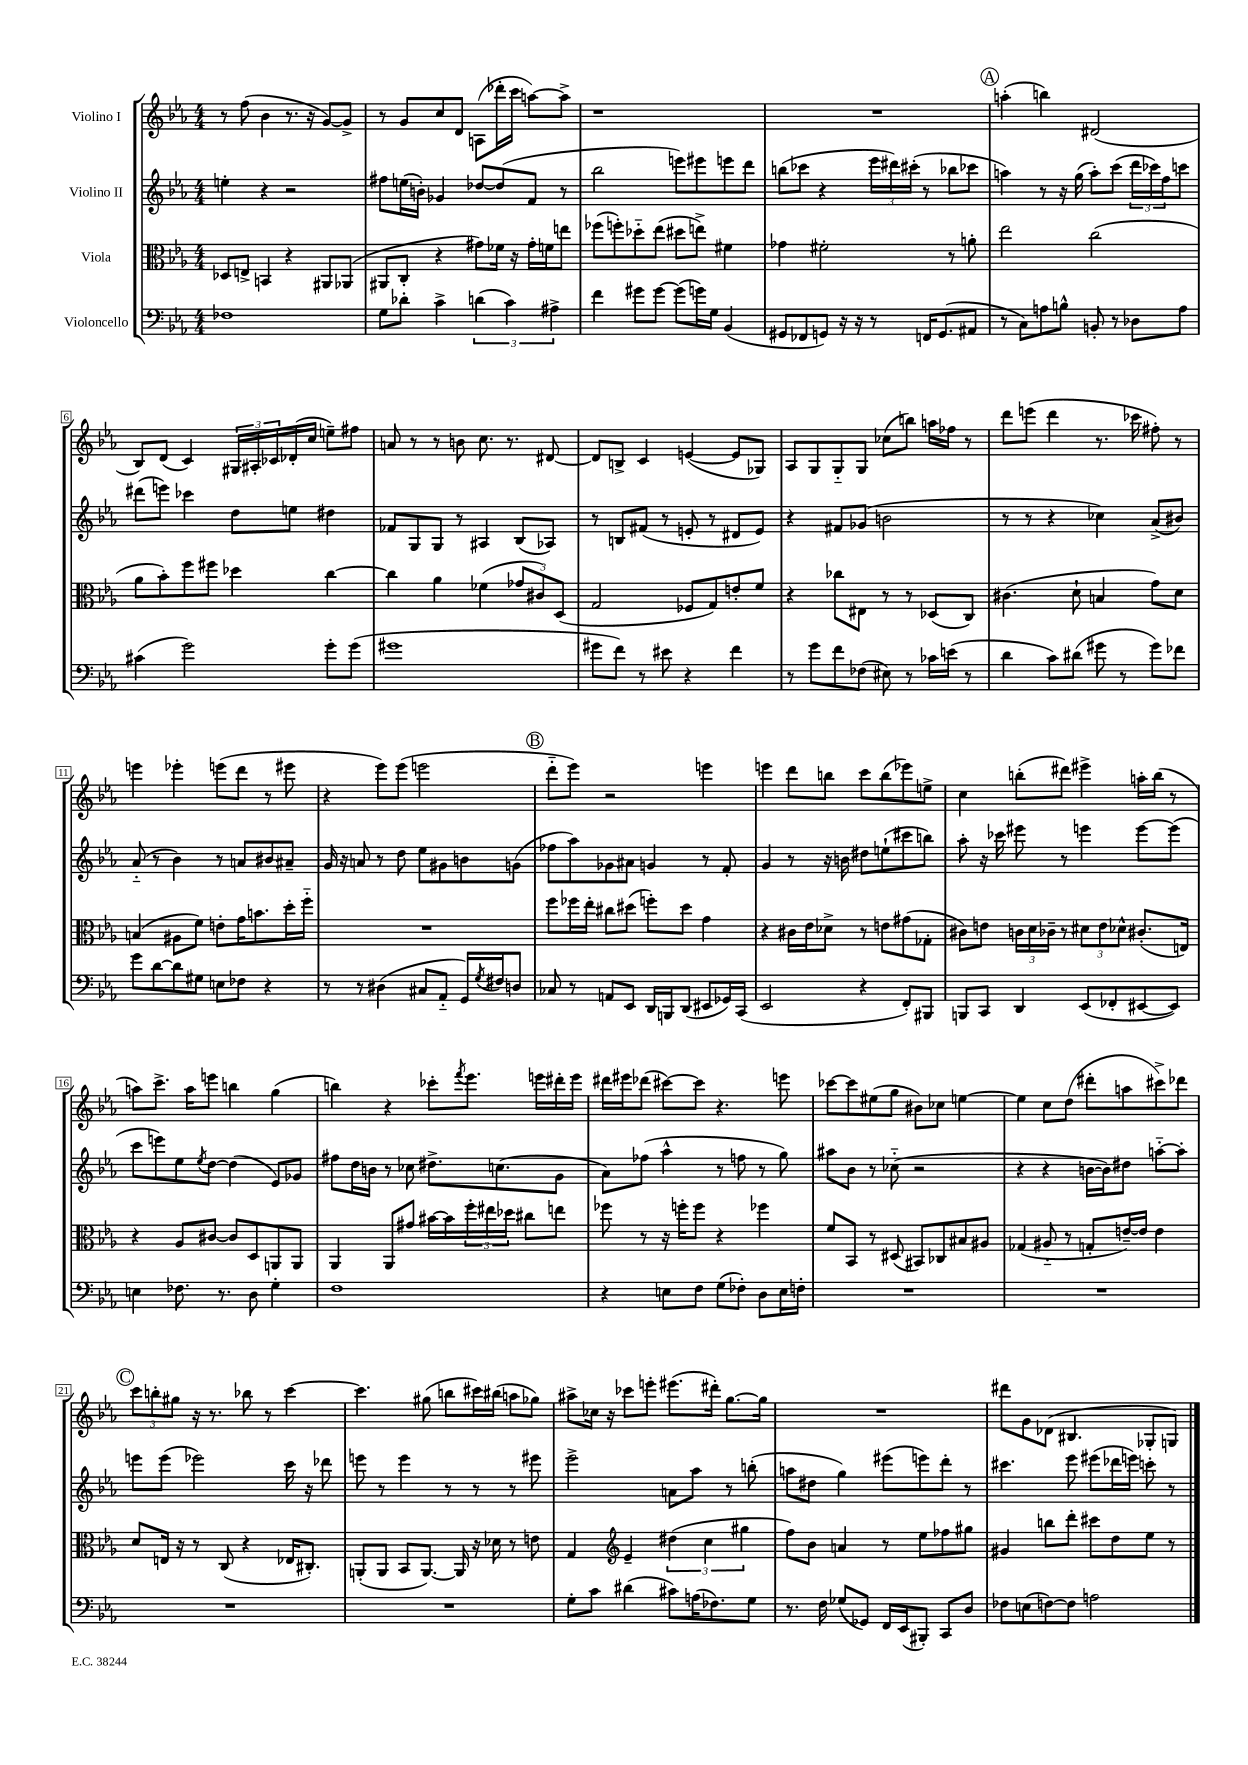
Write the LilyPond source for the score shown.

<<
\new StaffGroup <<
\new Staff = "s0" \with { instrumentName = "Violino I" } {
    \clef treble \key ees \major \numericTimeSignature \time 4/4
    r8 f''8( bes'4 r8. r16 g'8~) g'8-> |
    r8 g'8 c''8 d'8 a8( des'''16-. c'''16 a''8~) a''8-> |
    r1 |
    R1 |
    \mark \markup { \circle "A" } a''4-.( b''4) dis'2( |
    bes8) d'8( c'4) \tuplet 3/2 { gis16 ais16-. ces'16 } des'16-.( c''16 e''8--) fis''8 |
    a'8 r8 r8 b'8 c''8. r8. dis'8~ |
    dis'8 b8-> c'4 e'4~( e'8 ges8) |
    aes8 g8 g8-_ g8 ces''8( b''8) a''16 fes''16 r8 |
    d'''8 e'''8( d'''4 r8. ces'''16 fis''8-.) r8 |
    e'''4 ees'''4-. e'''8( d'''8 r8 eis'''8 |
    r4 ees'''8) ees'''8( e'''2 |
    \mark \markup { \circle "B" } d'''8-_ ees'''8) r2 e'''4 |
    e'''4 d'''8 b''8 c'''8 b''8( ees'''8) e''8-> |
    c''4 b''8-.( dis'''8) eis'''4-> a''16-. b''16( r8 |
    a''8) c'''8.-> a''16 e'''8 b''4 g''4( |
    b''4) r4 ces'''8-. \acciaccatura { f'''8 } ees'''8. e'''16 dis'''16-. e'''16 |
    dis'''16 eis'''16 des'''8( cis'''8~) cis'''8 r4. e'''8 |
    ces'''8~ ces'''8 eis''8( g''8 bis'8) ces''8 e''4~ |
    e''4 c''8 d''8( dis'''8-. a''8 cis'''8->) des'''8 |
    \mark \markup { \circle "C" } \tuplet 3/2 { c'''8 b''8-. gis''8 } r16 r8. bes''8 r8 c'''4~ |
    c'''4. gis''8( b''8 cis'''16) bis''16( a''8 ges''8) |
    ais''8-> ces''16 r16 ces'''8 e'''8-. eis'''8.( dis'''16-.) g''8.~ g''16 |
    R1 |
    dis'''8 g'8 des'8( bis4. ges8-. g8) \bar "|." |
}
\new Staff = "s1" \with { instrumentName = "Violino II" } {
    \clef treble \key ees \major \numericTimeSignature \time 4/4
    e''4-. r4 r2 |
    fis''8 e''16( b'16-.) ges'4 des''8~ des''8( f'8 r8 |
    bes''2 e'''8) eis'''8 e'''8 d'''8 |
    b''8( ces'''8 r4 \tuplet 3/2 { ees'''16 dis'''16) cis'''16-.( } r8 bes''8 ces'''8 |
    \mark \markup { \circle "A" } a''4) r8 r16 g''16( a''8-.) c'''8( \tuplet 3/2 { d'''16 ces'''16) f''16 } c'''8 |
    dis'''8( e'''8) ces'''4 d''8 e''8 dis''4 |
    fes'8 g8 g8 r8 ais4 bes8( aes8) |
    r8 b8 fis'8( r8 e'8-. r8 dis'8 e'8) |
    r4 fis'8 ges'8( b'2 |
    r8 r8 r4 ces''4) aes'8->( bis'8) |
    aes'8-_( r8 bes'4) r8 a'8 bis'8 ais'8-- |
    g'16 r16 a'8 r8 d''8 ees''8 gis'8 b'8 g'8( |
    \mark \markup { \circle "B" } fes''8 aes''8) ges'8 ais'8 g'4 r8 f'8-. |
    g'4 r8 r16 b'16 dis''8 e''8-!( cis'''8 b''8) |
    aes''8-. r16 ces'''16 eis'''8 r8 e'''4 e'''8~ e'''8( |
    c'''8 e'''8) ees''8 \acciaccatura { ees''8 } d''8~ d''4( ees'8) ges'8 |
    fis''8 d''16 b'16 r8 ces''8 dis''8.-> c''8.( g'8 |
    aes'8) fes''8( aes''4-^ r8 f''8 r8 g''8) |
    ais''8 bes'8 r8 ces''8-_( r2 |
    r4 r4 b'16~ b'16) dis''8 a''8~-_ a''8-. |
    \mark \markup { \circle "C" } e'''8 e'''8( ees'''2) c'''16 r16 des'''8 |
    e'''8 r8 e'''4 r8 r8 r8 eis'''8 |
    ees'''2-> a'8 aes''8 r8 b''8-.( |
    a''8 dis''8 g''4) eis'''8( e'''8) d'''8-. r8 |
    cis'''4. ees'''8 eis'''8( des'''16 e'''16) c'''8-. r8 \bar "|." |
}
\new Staff = "s2" \with { instrumentName = "Viola" } {
    \clef alto \key ees \major \numericTimeSignature \time 4/4
    des8 e8-> b,4 r4 ais,8 aes,8( |
    ais,8 c8-. r4 gis'8) fes'16 r16 gis'16-. f'16 e''8 |
    fes''8( f''8-.) des''8-_ ees''8( dis''8 e''8->) fis'4 |
    ges'4 fis'2-. r8 a'8-. |
    \mark \markup { \circle "A" } ees''2 c''2( |
    aes'8 bes'8-.) f''8 fis''8 des''4 c''4~ |
    c''4 aes'4 fes'4( \tuplet 3/2 { ges'8 cis'8) d8( } |
    g2 fes8 g8) e'8-. f'8 |
    r4 ces''8 eis8 r8 r8 des8( c8) |
    cis'4.( d'8-! b4 g'8) d'8 |
    b4( ais8 f'8) e'8-. g'16 b'8. d''16-. f''16-_ |
    R1 |
    \mark \markup { \circle "B" } f''8 fes''16 ees''16-. cis''8 dis''8( f''8-.) dis''8 g'4 |
    r4 cis'16 ees'16 des'8-> r8 e'8 gis'8( ges8-. |
    cis'8) e'8 \tuplet 3/2 { c'16 d'16 ces'16-- } r8 \tuplet 3/2 { dis'8 e'8 des'8-^ } cis'8.-.( e16) |
    r4 aes8 cis'8~ cis'8 d8 a,8 a,8 |
    aes,4 aes,8 gis'8 bis'16~ bis'16 \tuplet 3/2 { f''16-. eis''16 des''16 } cis''8 e''8 |
    fes''8 r8 r16 f''16-. f''8 r4 fes''4 |
    f'8 bes,8 r8 dis8( bis,8) ces8 bis8 ais8 |
    ges4( ais8-_ r8 g8-. e'16~--) e'16 e'4 |
    \mark \markup { \circle "C" } d'8 e16 r16 r8 c8( r4 ees16 cis8.-.) |
    a,8-.( a,8 bes,8 a,8.~) a,16 r16 des'16 r8 e'8 |
    g4 \clef treble ees'4-- \tuplet 3/2 { dis''4( c''4 gis''4 } |
    f''8) bes'8 a'4 r8 ees''8 fes''8 gis''8 |
    gis'4 b''8 d'''8-. cis'''8 d''8 ees''8 r8 \bar "|." |
}
\new Staff = "s3" \with { instrumentName = "Violoncello" } {
    \clef bass \key ees \major \numericTimeSignature \time 4/4
    fes1 |
    g8 des'8-. c'4-> \tuplet 3/2 { d'4( c'4) ais4-> } |
    f'4 gis'8 gis'8~ gis'8( g'16) g16 bes,4( |
    gis,8 fes,8 g,8) r16 r16 r8 f,16 g,8.( ais,8 |
    \mark \markup { \circle "A" } r8 c8) a8 b8-^ b,8-. r8 des8 a8 |
    cis'4( g'2) g'8-. g'8( |
    gis'1 |
    gis'8 f'8) r8 eis'8 r4 f'4 |
    r8 g'8 f'8 fes8( eis8) r8 ces'16 e'16( r8 |
    d'4 c'8) dis'8( gis'8 r8 gis'8) fes'8 |
    g'8 d'8~ d'8 gis8 e8 fes8 r4 |
    r8 r8 dis4( cis8 aes,8-_ g,16) \acciaccatura { g8 } fis16 d8 |
    \mark \markup { \circle "B" } ces8 r8 a,8 ees,8 d,16 b,,16 d,8( eis,8 ges,16) c,16( |
    ees,2 r4 f,8-.) bis,,8 |
    b,,8 c,8 d,4 ees,8( fes,8-. eis,8~ eis,8) |
    e4 fes8. r8. d8 g4-. |
    f1 |
    r4 e8 f8 g8( fes8-.) d8 e16 f16-. |
    R1 |
    R1 |
    \mark \markup { \circle "C" } R1 |
    R1 |
    g8-. c'8 dis'4( cis'8) a16( fes8.) g8 |
    r8. f16 ges8( ges,8) f,16 ees,16( bis,,8-.) c,8 d8 |
    fes8 e8( f8~) f8 a2 \bar "|." |
}
>>
>>
\layout { \context { \Score \override BarNumber.stencil = #(make-stencil-boxer 0.1 0.3 ly:text-interface::print) } }
